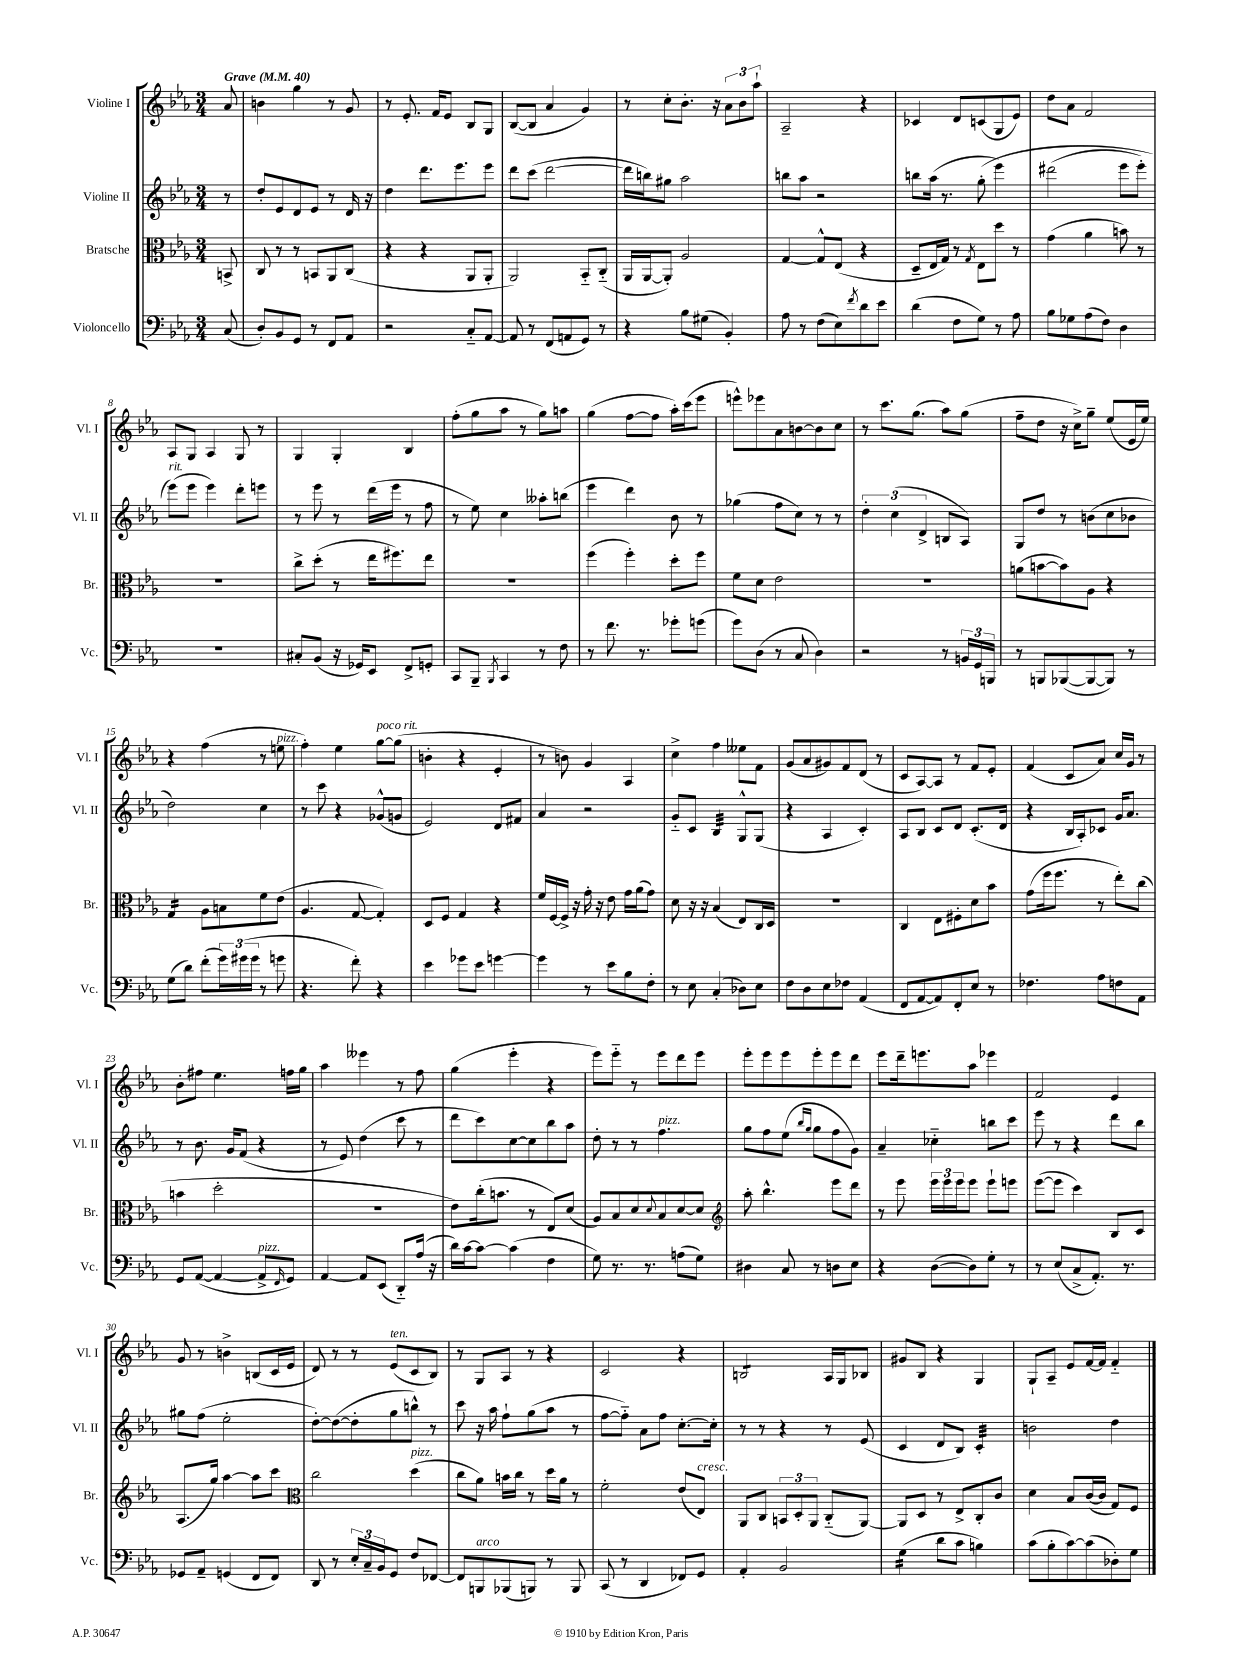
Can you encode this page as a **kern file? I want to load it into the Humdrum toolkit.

**kern	**kern	**kern	**kern
*staff4	*staff3	*staff2	*staff1
*clefF4	*clefC3	*clefG2	*clefG2
*k[b-e-a-]	*k[b-e-a-]	*k[b-e-a-]	*k[b-e-a-]
*M3/4	*M3/4	*M3/4	*M3/4
*MM40	*MM40	*MM40	*MM40
(8C/	8BB^/	8r	8a-/
=	=	=	=
8D'/L)	8C/	8dd'/L	4b\
8BB-/	8r	8e-/	.
8GG/J	8r	8d/	4gg\
8r	8BB/L	8e-/J	.
8FF/L	8AA-/	8r	8r
8AA-/J	(8C/J	16d/	8g/
.	.	16r	.
=	=	=	=
2r	4r	4dd\	8r
.	.	.	8.e-'/
.	4r	8.ddd\L	.
.	.	.	16f/LK
.	.	.	8e-/J
.	.	8.eee-\	.
8C'~/L	8AA-/L	.	8B-/L
[8AA-/J	8AA-'/J	8eee-\J	8G/J
=	=	=	=
8AA-/]	2AA-/)	8ddd\L	([8B-/L
8r	.	(8ccc\J	8B-/]J
(8FF/L	.	[2ddd\	4a-/
8AA/	.	.	.
8GG/J)	8BB-'~/L	.	4g/)
8r	(8C'~/J	.	.
=	=	=	=
4r	16AA-/LL	16ddd\]LL	8r
.	[16AA-/J	16bb\J)	.
.	8AA-'/]J)	8gg#\J	8cc'\L
8B-\L	2A-/	2aa-\	8.b-'\J
(8G#\J	.	.	.
.	.	.	16r
4BB-'/)	.	.	12a-\L
.	.	.	12b-\
.	.	.	12aa-`\J
=	=	=	=
8A-\	[4G/	8bb\L	2A-~/
8r	.	8aa-\J	.
(8F\L	8G^^/]L	2r	.
8E-\)	(8E-/J	.	.
8qf/	.	.	.
8d\	4r	.	4r
8e-\J	.	.	.
=	=	=	=
(4d\	8D~/L	8bb\L	4c-/
.	16E-/L	(16aa-\Jk	.
.	16G/JJ)	8.r	.
8F\L	8r	.	8d/L
.	8qG/	.	.
8G\J)	8E-\L	&(8gg'\	(8c/
8r	8dd\J	4eee-\)	8G/
8A-\	8r	.	8e-/J)
=	=	=	=
8B-\L	(4g\	(2ddd#\	8dd\L
8G-\	.	.	8a-\J
(8A-\	4a-\	.	2f/
8F\J)	.	.	.
4D\	8b\)	8eee-\L	.
.	8r	8eee-'\J)	.
=	=	=	=
2.r	2.r	(8eee-\L&)	8A-/L
.	.	8eee-\J	8G/J
.	.	4eee-\)	4A-/
.	.	8ddd'\L	8G/
.	.	8eee\J	8r
=	=	=	=
8C#'/L	8cc^\L	8r	4G/
(8BB-/J	(8dd'\J	8eee-\	.
16r	8r	8r	4G'/
16GG-/LK)	.	.	.
8EE-/J	16ee-\LK	(16ddd\LL	.
.	8.ff#\)	16eee-\JJ	.
8FF^/L	.	8r	4B-/
8GG'/J	8ee-\J	8ff\	.
=	=	=	=
8CC/L	2.r	8r	(8ff'\L
8BBB-~/J	.	8ee-\)	8gg\
8qBBB-/	.	.	.
4CC/	.	4cc\	8aa-\J
.	.	.	8r
8r	.	8aa--'\L	8gg\L)
8F\	.	(8bb\J	8aa\J
=	=	=	=
8r	(4ff\	4eee-\	(4gg\
8.f\	.	.	.
.	4ff'\)	4ddd\)	[8ff\L
8.r	.	.	.
.	.	.	8ff\]J
8g-'\L	8dd'\L	8b-\	16aa-'\LL)
.	.	.	(16ccc\J
(8g\J	8ff\J	8r	8eee-\J
=	=	=	=
8g\L)	8f\L	(4gg-\	8eee^^\L)
(8D\J	8d\J	.	8eee-\
8r	2e-\	8ff\L	8a-\
8C/	.	8cc\J)	[8b\
4D\)	.	8r	8b\]
.	.	8r	8cc\J
=	=	=	=
2r	2.r	6dd'\	8r
.	.	.	8.ccc\L
.	.	(6cc\	.
.	.	.	(8.gg\J
.	.	6d^/	.
8r	.	8B/L	8aa-\L)
24BB/LL	.	8A-/J)	(8gg\J
24GG/	.	.	.
24BBB/JJ	.	.	.
=	=	=	=
8r	(8a\L	8G/L	8ff~\L
8BBB/L	[8b\	8dd/J	8dd\J
([8BBB-/	8b\])	8r	16r
.	.	.	16cc^\LK)
8BBB-/_	8A-\J	(8b\L	8gg~\J
8BBB-/]J)	4r	8cc\	(8ee-/L
8r	.	8b-\J	16e-/L
.	.	.	16ee-/JJ)
=	=	=	=
(8G\L	4G/	2dd\)	4r
8d\J)	.	.	.
(8f'\L	8A-\L	.	(4ff\
24g\L)	8B\	.	.
(24g#\	.	.	.
24g#\JJ	.	.	.
8r	8f\	4cc\	8r
8g\	(8e-\J	.	8ee\
=	=	=	=
4.r	4.A-/	8r	4ff'\)
.	.	8ccc\	.
.	.	4r	4ee-\
8f'\)	[8G/	.	.
4r	4G'/])	(8g-^^/L	[8gg\L
.	.	8g/J	(8gg\]J
=	=	=	=
4e-\	8D/L	2e-/)	4b'\
.	8F/J	.	.
8g-\L	4G/	.	4r
8e-\J	.	.	.
[4g\	4r	8d/L	4e-'/
.	.	8f#/J	.
=	=	=	=
4g\]	16f/LL	4a-/	8r
.	[16F/	.	.
.	16F^/]JJ	.	8b\)
.	16r	.	.
8r	16g'\	2r	4g/
.	16r	.	.
8e-\L	8e-\	.	.
8B-\	16g\LL	.	4A-/
.	(16a-\J	.	.
8F'\J	8g\J)	.	.
=	=	=	=
8r	8d\	8g'~/L	4cc^\
8E-\	16r	8c/J	.
.	16r	.	.
(4C'/	(4B-/	4B-/	4ff\
8D-\L)	8E-/L)	8G^^/L	8ee--\L
8E-\J	16C/L	(8G/J	8f\J
.	16D/JJ	.	.
=	=	=	=
8F\L	2.r	4r	(8g/L
8D\	.	.	8a-/
8E-\	.	4A-/	8g#/)
8F-\J	.	.	8f/
(4AA-/	.	4c'/)	(8d/J
.	.	.	8r
=	=	=	=
8FF/L	4C/	8A-/L	8c/L
[8AA-/	.	8B-/J	[8A-/)
8AA-/])	8E-\L	8c/L	8A-/]J
8FF'/	8F#'\	8d/J	8r
8E-/J	8d\	(8.c'/L	8f/L
8r	8b-\J	.	8e-'/J
.	.	16d/Jk	.
=	=	=	=
4.F-\	(8g\L	4r	(4f/
.	16ff\k	.	.
.	8.ff\J	.	.
.	.	16B-/LL	8c/L
.	.	16A-'/J)	.
8A-\L	8r	8c-/J	8a-/J)
8F\	8ee-'\L)	16g/LK	16cc/LL
.	.	8.a-/J	16g/JJ
8AA-\J	(8cc\J	.	8r
=	=	=	=
8GG/L	4b\	8r	8b-'\L
([8AA-/J	.	8.b-\	8ff#\J
4AA-/_	2dd'\	.	4.ee-\
.	.	16g/LK	.
.	.	(8f/J	.
8AA-^/]L	.	4r	.
16qqFF/	.	.	.
8GG/J)	.	.	16ff\LL
.	.	.	16gg\JJ
=	=	=	=
[4AA-/	2.r	8r	4aa-\
.	.	8e-/)	.
8AA-/]L	.	(4dd\	4eee--\
(8EE-/J	.	.	.
8DD'~/L)	.	8ccc\	8r
(16A-/Jk	.	8r	8ff\
16r	.	.	.
=	=	=	=
16d\LL)	8e-\L)	8ddd\L	(4gg\
[16c\J	.	.	.
8c\_J	(16cc'\k	8ccc\)	.
.	8.b\J	.	.
(4c\]	.	[8cc\	4eee-'\
.	8r	8cc\]	.
4F\	8E-/L)	8bb-\	4r
.	(8d/J	8aa-\J	.
=	=	=	=
8G\)	8A-/L)	8dd'\	8eee-\L)
8.r	8B-/	8r	8eee-'~\J
.	8d/	8r	8r
8.r	.	.	.
.	8qqd/	.	.
.	8B-/	4.ff\	8eee-\L
(8A\L	[8d/	.	8ddd\
8G\J)	8d/]J	.	8eee-\J
=	=	=	=
*	*clefG2	*	*
4D#\	8aa-'\	8gg\L	8eee-'\L
.	4.bb-^^\	8ff\	8eee-\
8C/	.	(8ee-\J	8eee-\
.	.	16qqbb-/LL	.
.	.	16qqgg/JJ	.
8r	.	8gg\L	8eee-'\
8D\L	8eee-\L	8ff\	8eee-\
8E-\J	8ddd\J	8g\J)	8ddd\J
=	=	=	=
4r	8r	4a-~/	8eee-\L
.	8eee-\	.	16ddd~\k
.	.	.	8.eee\
([8D\L	24eee-\LL	4cc-'~\	.
.	24eee-\	.	.
.	24eee-\J	.	.
8D\])	8eee-\J	.	8aa-\J
8G'\J	8eee-`\L	8bb\L	4eee-\
8r	8eee\J	8ccc\J	.
=	=	=	=
8r	([8eee-\L	8eee-\	2f/
(8E-/L	8eee-\]J	8r	.
8C^/	4ccc\)	4r	.
8.AA-'/J)	.	.	.
.	8B-/L	8ddd\L	4e-/
8.r	.	.	.
.	8c/J	8bb-\J	.
=	=	=	=
8GG-/L	(8.A-/L	8gg#\L	8g/
8AA-~/J	.	(8ff\J	8r
.	16gg/Jk)	.	.
(4GG/	[4aa-\	2ee-'\	4b^\
8FF/L	8aa-\]L	.	(8B/L
8FF/J)	8ccc\J	.	16c/L
.	.	.	16e-/JJ
=	=	=	=
*	*clefC3	*	*
8DD/	2cc\	[8dd'\L)	8d/)
8r	.	(8dd\_	8r
24E-'/LL	.	8dd'\]	8r
24C~/	.	.	.
24BB-/J	.	.	.
8GG/J	.	8gg\	(8e-/L
8F/L	(4dd\	8bb^^\J)	8c/
[8FF-/J	.	8r	8B-/J)
=	=	=	=
8FF-/]L	8cc\L	8ccc\	8r
8BBB/	8a-\J)	16r	8G/L
.	.	16aa-\	.
(8BBB-/	16b\LL	8ff`\L	8A-/J
.	16cc\JJ	.	.
8BBB/J)	8r	(8gg\	8r
8r	16dd\LL	8aa-\J	4r
.	16a-\JJ	.	.
8BBB/	8r	8r	.
=	=	=	=
(8CC/	2f'\	[8ff\L	2c/
8r	.	8ff'~\]J)	.
4DD/	.	8a-\L	.
.	.	8ff\J	.
8FF-/L)	(8e-/L	[8.cc'\L	4r
8GG/J	8E-/J)	.	.
.	.	16cc'\]Jk	.
=	=	=	=
4AA-'/	8AA-/L	8r	2B/
.	8C/J	8r	.
2BB-/	12BB/L	4r	.
.	12D'/	.	.
.	12AA-/J	.	.
.	(8C'~/L	8r	16A-/LL
.	.	.	16G/J
.	[8AA-/J)	(8e-/	8B-/J
=	=	=	=
(4G\	8AA-/]L	4c/	8g#/L
.	8D/J	.	8B-/J
8d\L	8r	8d/L	4r
8c\J	8E-^/L	8B-/J)	.
4B\)	8C'/	4c'/	4G/
.	8c/J	.	.
=	=	=	=
(8c\L	4d\	2b\	8G`/L
8B-'\	.	.	8A-~/J
[8c\)	8B-/L	.	8e-/L
(8c\]	([16c/L	.	[16f/L
.	16c/]JJ	.	16f/]JJ
8D-'\)	8G/L)	4dd\	4f'~/
8G\J	8F/J	.	.
==	==	==	==
*-	*-	*-	*-
